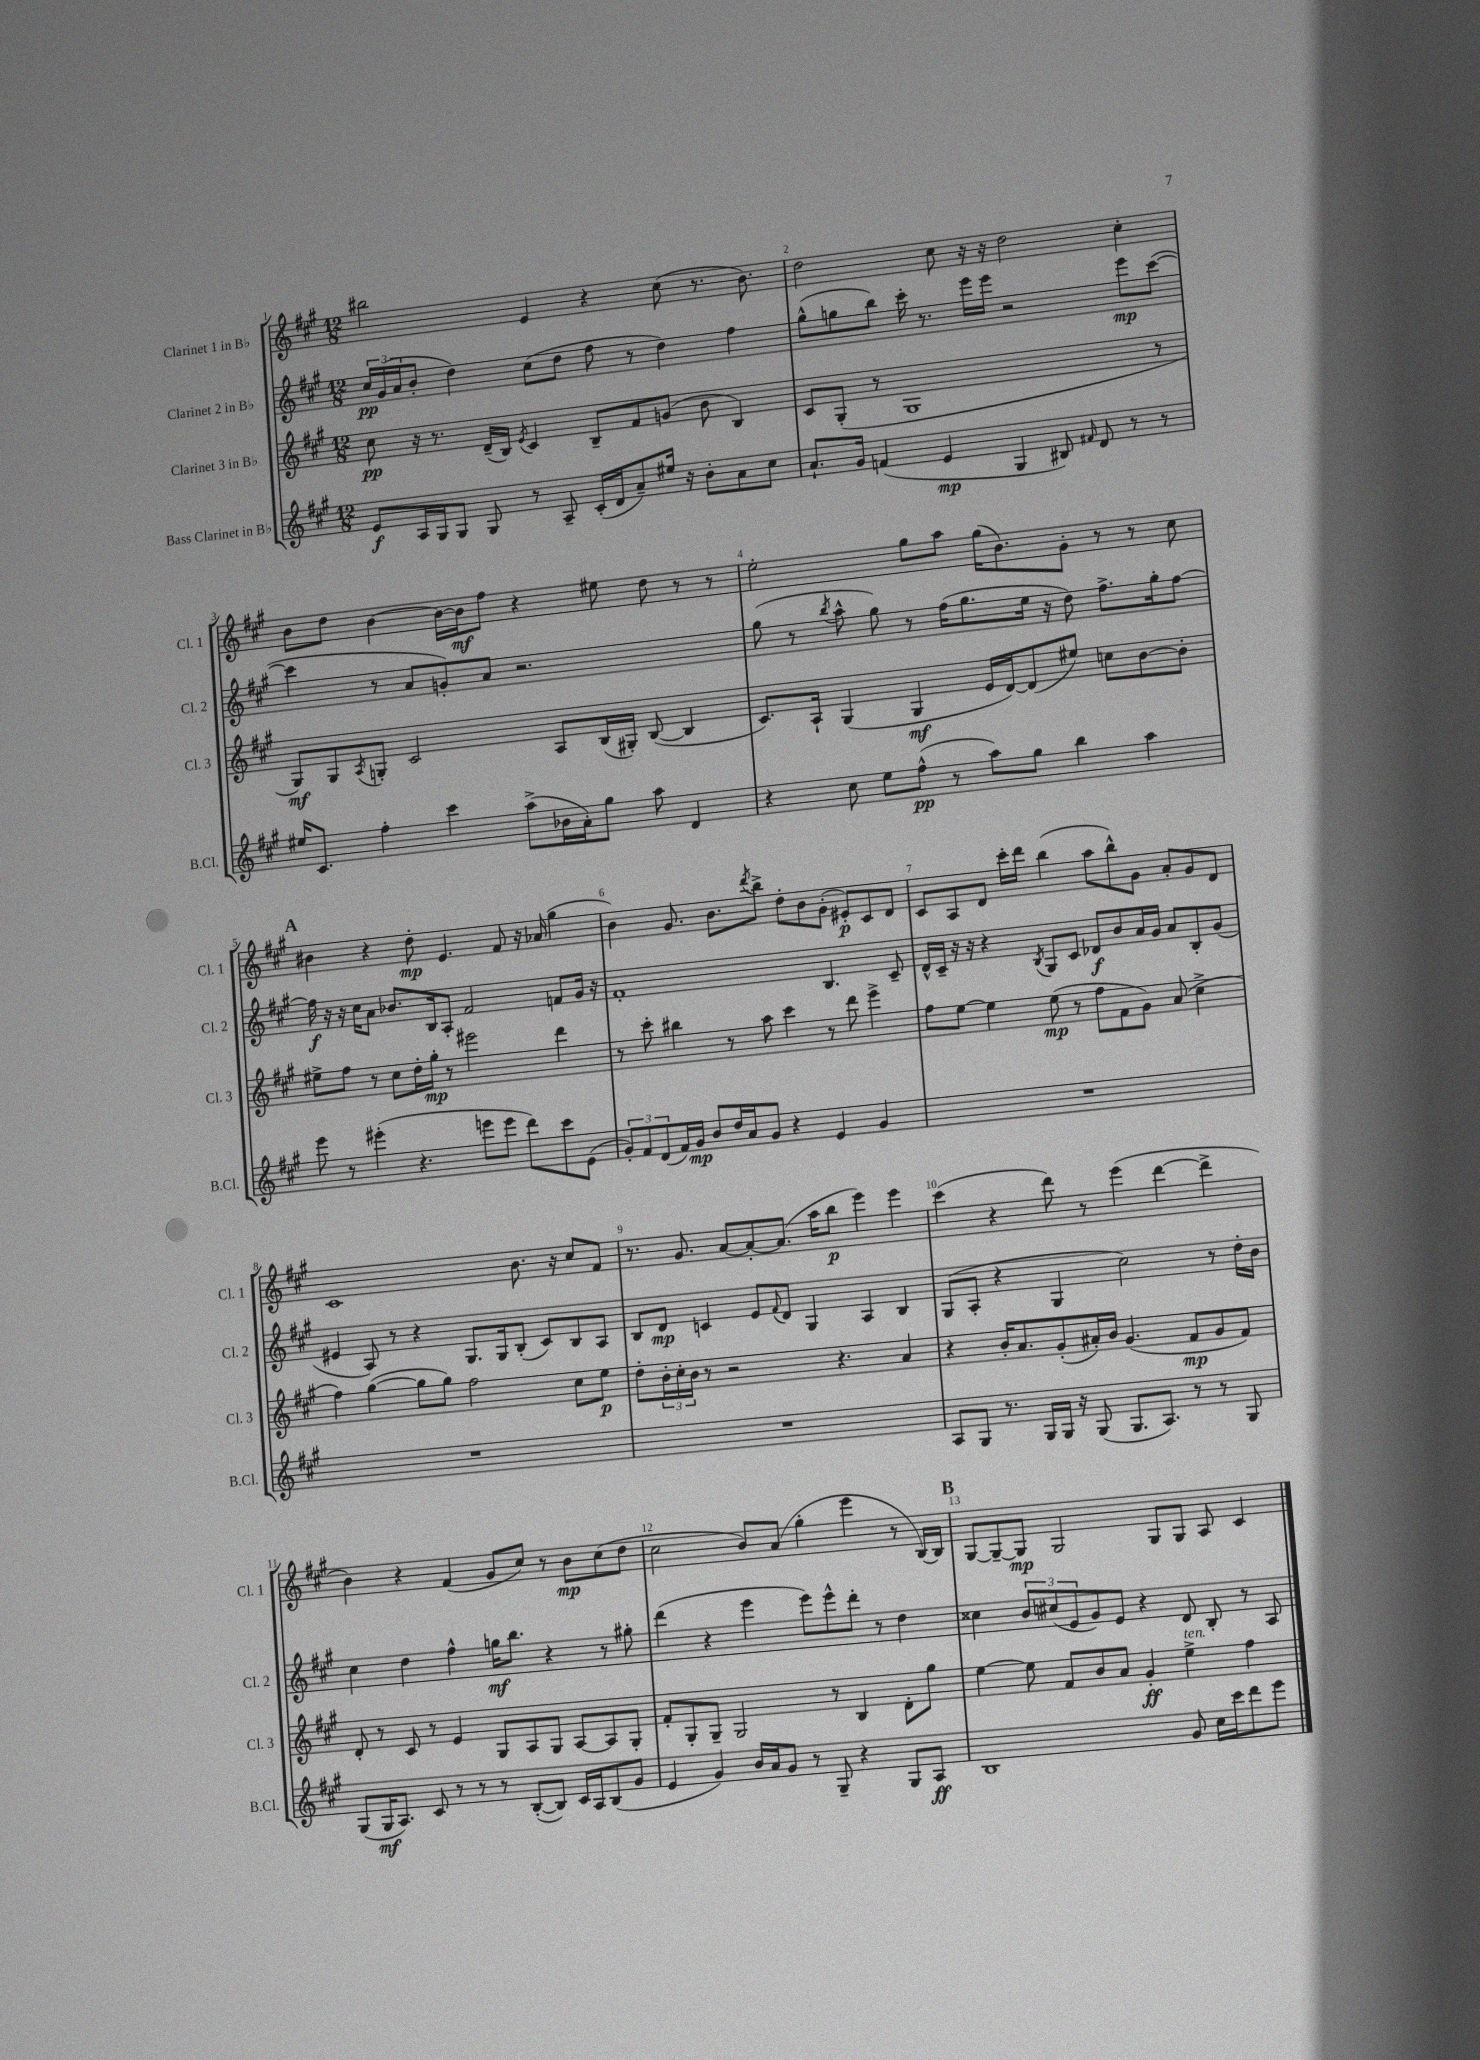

**kern	**kern	**kern	**kern
*staff4	*staff3	*staff2	*staff1
*clefG2	*clefG2	*clefG2	*clefG2
*k[f#c#g#]	*k[f#c#g#]	*k[f#c#g#]	*k[f#c#g#]
*M12/8	*M12/8	*M12/8	*M12/8
8e/L	8cc#\	24cc#/LL	2bb#\
.	.	(24g#/	.
.	.	24a/J	.
16A/L	16r	8b'/J	.
16G#/J	8.r	.	.
8G#/J	.	4dd\)	.
8G#/	(16d~/LL	.	.
.	16B/JJ)	.	.
.	8qe/	.	.
8r	4c#/	(8cc#\L	4e/
8A~/	.	8dd\J	.
(16c#'/LL	8B~/L	8ff#\	4r
16d/J	.	.	.
8a~/)	8f#/	8r	.
16ee#/Jk	(8g/J	4dd\)	(8cc#\
16r	.	.	.
8b'\L	8b\	.	8.r
8a\	4B/)	4ff#\	.
.	.	.	8.b\)
8cc#\J	.	.	.
=	=	=	=
8.a`/L	8c#/L	(8gg#^^\L	2dd\
.	(8G#'/J	8gg\	.
16g#/Jk	.	.	.
(4f/	8r	8bb\J)	.
.	1G#	16ccc#'\	.
.	.	8.r	.
4e/	.	.	8cc#\
.	.	16eee\LL	16r
.	.	16eee\JJ	16r
4G#/	.	2r	2dd\
8B#/)	.	.	.
16qqf#/	.	.	.
8d/	.	.	.
8r	.	8eee\L	4cc#'\
8r	8r	([8ccc#\J	.
=	=	=	=
16ee#/LK	8G#/L)	4ccc#\]	8b\L
8.c#/J	.	.	.
.	8G#/	.	8dd\J
.	8qA/	.	.
4ff#'\	8G'/J	8r	[4b\
.	2c#/	8a/L	.
4ccc#\	.	8g'/)	16b\_LL
.	.	.	16b\]J
.	.	8a/J	8ff#\J
(8aa^\L	.	2.r	4r
16b-\L	8A/L	.	.
16a'\J)	.	.	.
8gg#\J	(16B/L	.	8ee#\
.	16G#'/JJ)	.	.
8aa\	([8B/	.	8dd\
4d/	4B/]	.	8r
.	.	.	8r
=	=	=	=
4r	8.c#/L)	(8gg#\	2ee'\
.	.	8r	.
.	16A`/Jk	.	.
.	.	8qbb/	.
8cc#\	(4G#/	8aa^^\	.
8ee\L	.	8gg#\)	.
(8ff#^^\J	4G#/	8r	8gg#\L
8r	.	(16ff#\LK	8aa\J
.	.	8.gg#\	.
8aa\L)	16e/LL	.	(16gg#\LK
.	[16d/J)	.	8.b\)
8gg#\J	(8d/]	16ee\Jk	.
.	.	16r	.
4bb\	8ee#/J)	8dd\)	8g#'\J
.	8cc\L	8.ff#^\L	8r
4aa\	[8b\	.	8r
.	.	16gg#'\k	.
.	8b'\]J	[8ff#\J	8cc#\
=	=	=	=
8eee\	8ee#^\L	16ff#\]	4b#\
.	.	16r	.
8r	8ff#\J	16r	.
.	.	16cc#\LK	.
(4eee#'\	8r	8a\J	4r
.	8cc#\L	8.b-/L	.
4.r	16dd'\L	.	8dd'\
.	16gg#'\JJ	16B/k	.
.	8r	8A'/J	4.e/
.	2eee#\	2f#/	.
8eee\L	.	.	.
8eee\J	.	.	8f#/
8ddd\L)	.	.	16r
.	.	.	(16a-/
8ccc#\	4ddd\	8f/L	4gg#\
(8e\J	.	16g#/Jk	.
.	.	16r	.
=	=	=	=
12g#'/L)	8r	1f#'	4b\)
12f#/	.	.	.
.	8ccc#'\	.	.
(12d/	.	.	.
16f#/L)	4bb#\	.	8.g#/
16g#/JJ	.	.	.
8b/L	.	.	.
.	.	.	8.b\L
16dd/L	8r	.	.
16a/J	.	.	.
.	.	.	8qddd/
8g#/J	8aa\	.	8bb^\J
4r	4ccc#\	.	8dd'\L
.	.	.	8b\
4e/	8r	4.B/	(8g#'\J
.	8ddd\	.	8e#'/L)
4g#/	4eee^\	.	8c#/
.	.	8c#~/	8d/J
=	=	=	=
1.r	8ff#\L	16d^^/LL	8c#/L
.	.	16c#~/JJ	.
.	[8ee\J	16r	8A/
.	.	16r	.
.	4ee\]	4r	8d/J
.	.	.	16ccc#'\LL
.	.	.	16ddd\JJ
.	.	8qB/	.
.	(8ee\	8G#/L	(4bb\
.	8r	8c#/J	.
.	8ff#\L	8d-/L	8aa\L
.	8f#\	8b/	8bb^^\)
.	8g#\J)	16a/L	8g#\J
.	.	16g#/JJ	.
.	(8a/	8a/L	8a'/L
.	4cc#^\	8B'/	8g#/
.	.	(8g#/J	8d/J
=	=	=	=
1.r	4ff#\)	4e#/	1c#
.	([4gg#\	8A/)	.
.	.	8r	.
.	8gg#\]L	4r	.
.	8gg#\J)	.	.
.	2ff#\	8.G#/L	.
.	.	16G#/k	.
.	.	(8B'/J	8.b\
.	.	8c#/L)	.
.	.	.	16r
.	8cc#\L	8B/	8cc#/L
.	8ee\J	8A/J	8f#/J
=	=	=	=
1.r	8dd'\L	8B/L	8.r
.	24b'\L	8d/J	.
.	24cc#'\	.	.
.	.	.	8.g#/
.	24b\JJ	.	.
.	8r	4c/	.
.	2r	.	[8a/L
.	.	8e/L	8a'/_
.	.	8qqf#/	.
.	.	8d/J	(8.a/]J
.	.	4G#/	.
.	.	.	16aa\LK
.	4.r	.	8bb\J
.	.	4A/	4eee\)
.	4a/	4B/	4eee\
=	=	=	=
8A/L	4r	(8G#/L	(4ccc#\
8G#/J	.	8A'/J	.
8.r	16b'/LK	4r	4r
.	8.a/	.	.
16G#/LL	.	.	.
16G#/JJ	(8g#'/	4G#/	8ddd\)
16r	.	.	.
(8G#/	16a#'/L)	.	8r
.	16b/JJ	.	.
8.G#/L	(4.g#/	2cc#\)	(4eee\
8.A/J)	.	.	.
.	.	.	[4ddd\
8r	8f#/L	.	.
8r	8g#/	8r	4ddd^\]
8G#/	8f#/J)	16dd'\LL	.
.	.	16b\JJ	.
=	=	=	=
(8G#/L	8d'/	4cc#\	4b\)
16G#/K	8r	.	.
8.A/J)	.	.	.
.	8c#/	4dd\	4r
8c#/	8r	.	.
8r	4e/	4ff#^^\	(4f#/
8r	.	.	.
8r	8G#/L	16gg\LK	8g#/L
.	.	8.bb\J	.
([8B'/L	8A/	.	8cc#/J)
8B/]J)	8G#/J	4r	8r
16c#/LL	[8A/L	.	8b\L
16A/J	.	.	.
(8B/	8A/]	8r	(8cc#\
8g#/J	8G#'/J	8gg#'\	8dd\J
=	=	=	=
4e/	8f#'/L	(4ddd\	2cc#\
.	8G#'/	.	.
4g#/)	8G#~/J	4r	.
.	2G#/	.	.
16b/LL	.	4eee\	8b/L)
16a/J	.	.	.
8g#/J	.	.	(8a/J
8r	.	8eee\L)	4gg#'\
8G#~/	8r	8eee^^\	.
4r	4B/	8ddd'\J	4eee\
.	.	8r	.
8G#/L	8d'\L	4dd\	8r
8A/J	8gg#\J	.	[16B/LL)
.	.	.	16B/]JJ
=	=	=	=
1B	[4ee\	4cc##\	[8G#/L
.	.	.	8G#~/_
.	8ee\]	12b/L	8G#/]J
.	.	(12cc#/	.
.	8f#/L	.	2G#/
.	.	12e/	.
.	8b/	8g#/)	.
.	8a/J	8e/J	.
.	4g#'/	4r	.
.	.	.	8G#/L
8g#/	4ee^\	8d/	8G#/J
16cc#\LL	.	8B'/	8A/
16ccc#\J	.	.	.
8ddd\	4ff#\	8r	4c#/
8eee\J	.	8A/	.
==	==	==	==
*-	*-	*-	*-
